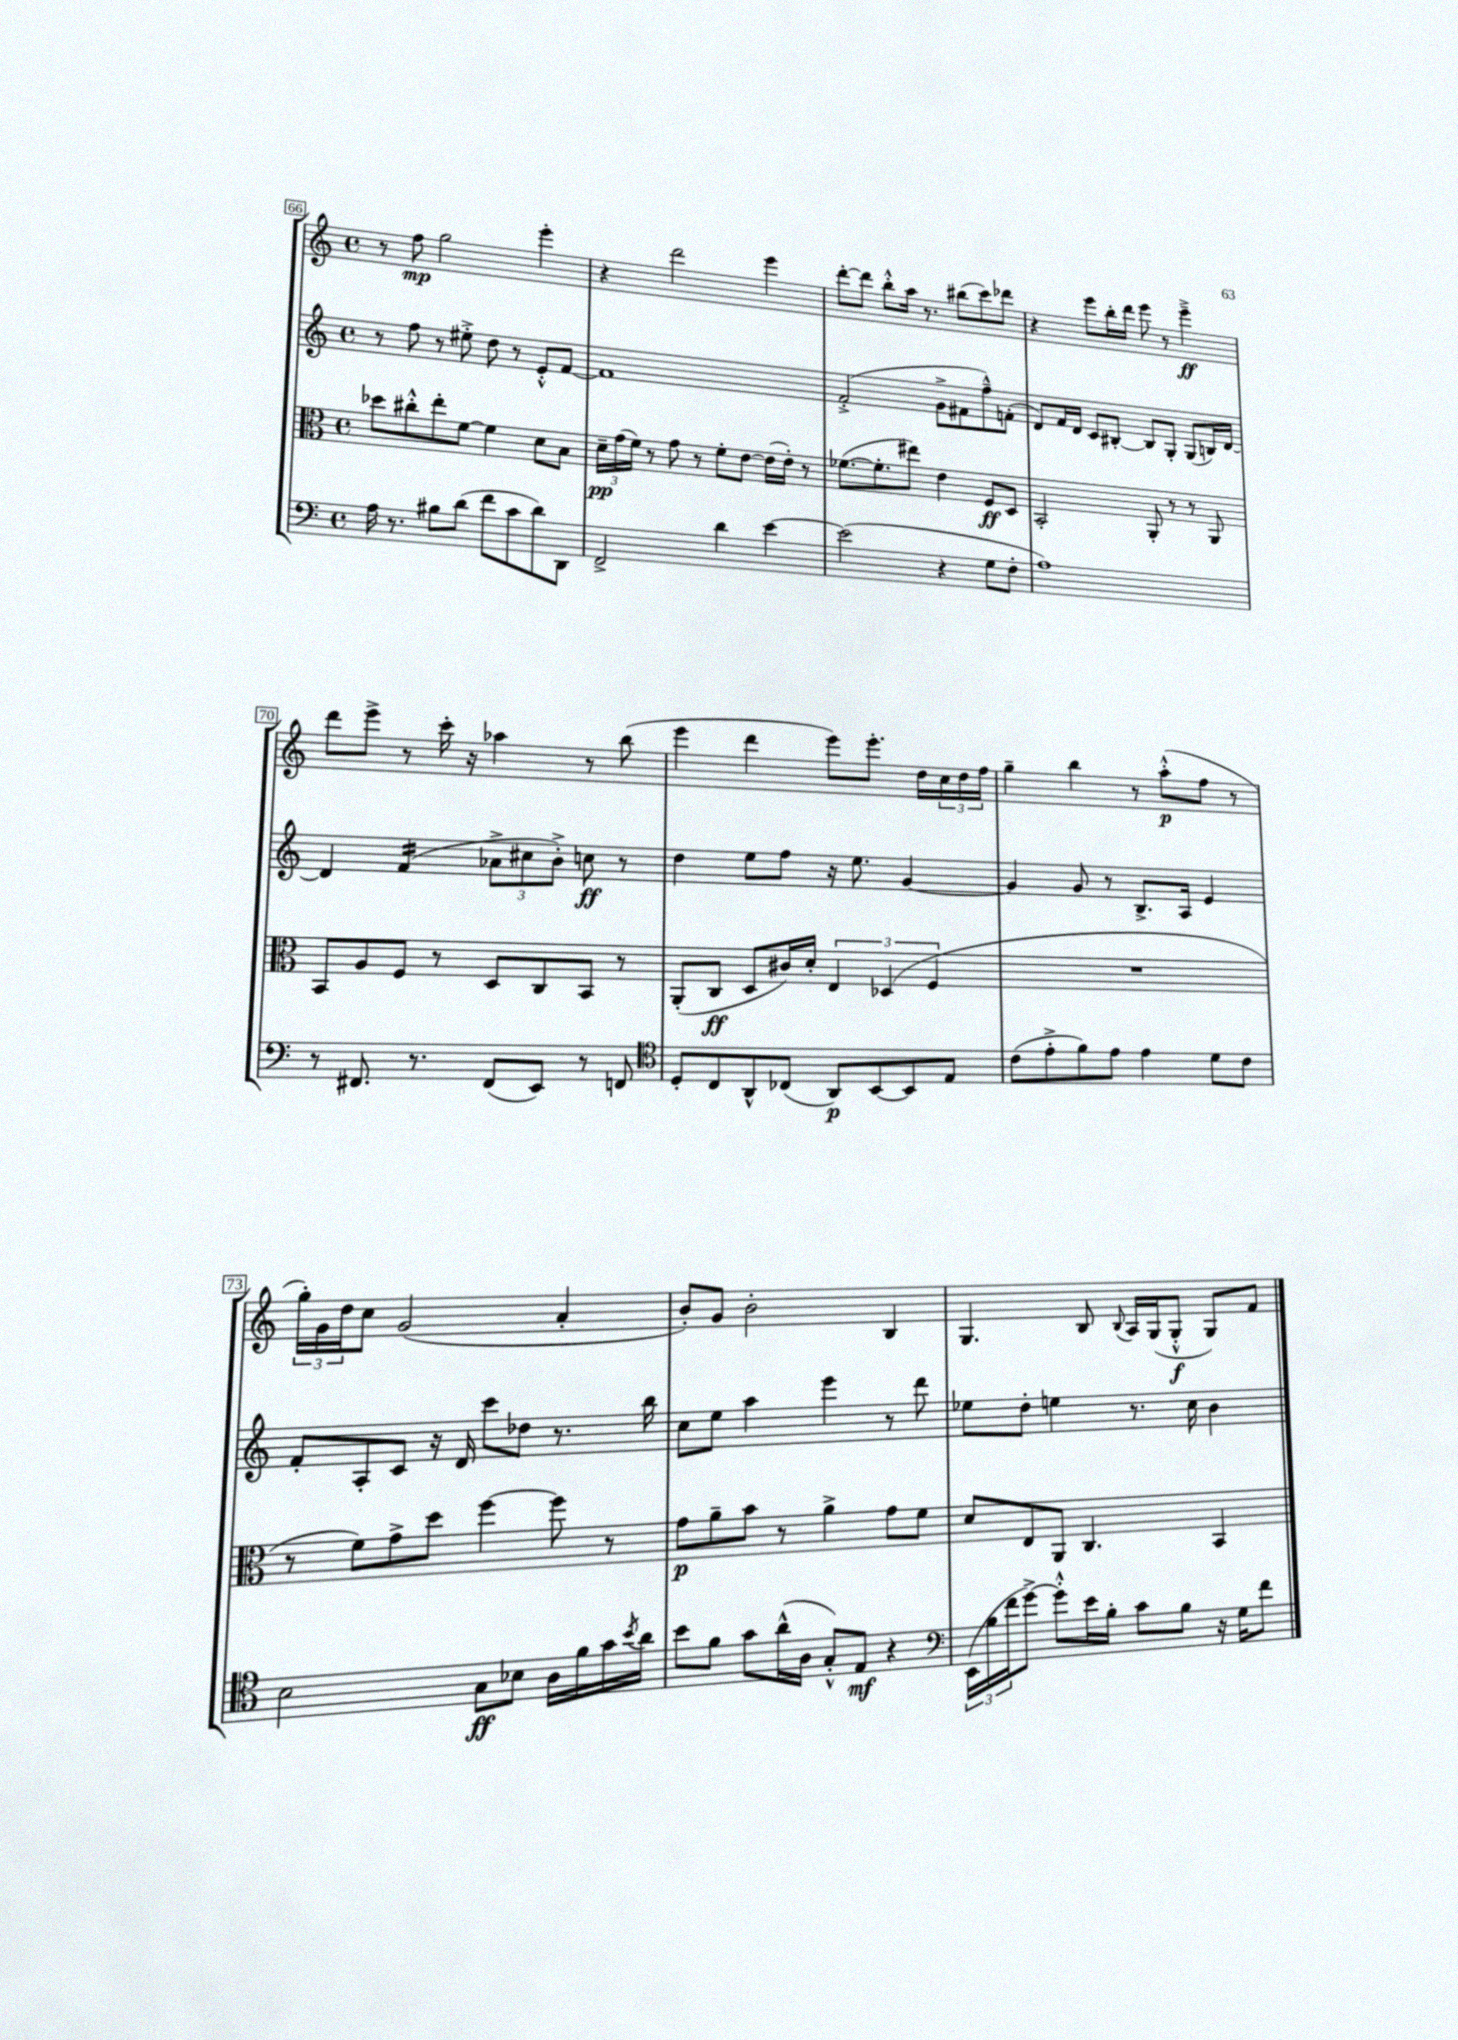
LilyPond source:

<<
\new StaffGroup <<
\new Staff = "s0" {
    \clef treble \key c \major \defaultTimeSignature \time 4/4
    r8 f''8\mp g''2 e'''4-. |
    r4 d'''2 e'''4 |
    d'''8~-. d'''8 b''8-.-^ a''16 r8. bis''8( c'''8) des'''8 |
    r4 e'''8 b''16-. d'''16 e'''8 r8 e'''4--->\ff |
    d'''8 e'''8-> r8 c'''16-. r16 aes''4 r8 b''8( |
    e'''4 d'''4 e'''8) e'''8.-. d''16 \tuplet 3/2 { c''16 d''16 f''16 } |
    g''4-- b''4 r8 a''8-.-^\p( f''8 r8 |
    \tuplet 3/2 { g''16-.) g'16 d''16 } c''8 g'2( a'4-. |
    b'8-.) g'8 b'2-. b4 |
    g4. b8 \appoggiatura { b8 } a16 g16( g8-.-^\f g8) f'8 \bar "|." |
}
\new Staff = "s1" {
    \clef treble \key c \major \defaultTimeSignature \time 4/4
    r8 f''8 r8 eis''8-.-> d''8 r8 e'8-.-^ f'8~ |
    f'1 |
    f'2-.->( g'8-> fis'8 f''8---^) f'8-.( |
    d'8) f'16 d'16 c'8 bis8~-. bis8 g8-. g8( b16) d'16~ |
    d'4 f'4:16( \tuplet 3/2 { aes'8-> cis''8 b'8-.->) } c''8\ff r8 |
    d''4 e''8 f''8 r16 e''8. g'4~ |
    g'4 g'8 r8 b8.-> a16 e'4 |
    f'8-. a8-. c'8 r16 d'16 c'''8 des''8 r8. b''16 |
    c''8 e''8 a''4 e'''4 r8 d'''8 |
    ees''8 d''8-. e''4 r8. c''16 b'4 \bar "|." |
}
\new Staff = "s2" {
    \clef alto \key c \major \defaultTimeSignature \time 4/4
    des''8 cis''8-.-^ e''8-. f'8~ f'4 d'8 b8 |
    \tuplet 3/2 { d'16--\pp g'16( f'16) } r8 g'8 r8 f'8-. e'8~ e'16( e'16-.) r8 |
    fes'8.~( fes'8.-. eis''8) e'4 f8\ff d8 |
    b,2-. a,8-. r8 r8 a,8 |
    b,8 a8 f8 r8 d8 c8 b,8 r8 |
    a,8-.( c8\ff d8 cis'16) d'16-. \tuplet 3/2 { e4 des4( f4 } |
    R1 |
    r8 f'8) g'8-> d''8 f''4~ f''8 r8 |
    g'8\p a'8-- b'8 r8 a'4-> g'8 f'8 |
    d'8 e8 a,8 c4. b,4 \bar "|." |
}
\new Staff = "s3" {
    \clef bass \key c \major \defaultTimeSignature \time 4/4
    a16 r8. bis8 d'8( f'8 c'8 d'8) d,8 |
    f,2-> d'4 e'4~ |
    e'2( r4 g8 f8-. |
    a1) |
    r8 fis,8. r8. fis,8( e,8) r8 f,8 |
    \clef tenor d8-. c8 a,8-^ ces8( a,8\p) b,8~ b,8 e8 |
    c'8( e'8-.-> f'8) e'8 e'4 d'8 c'8 |
    b2 g8\ff bes8 a16 f'16 g'16 \acciaccatura { b'8 } a'16 |
    b'8 f'8 g'8 a'16-^( a16 g8-.-^) e8\mf r4 |
    \clef bass \tuplet 3/2 { e,16( b16 f'16 } g'8~->) g'8-.-^ e'16 b16-. c'8 b8 r16 g16 f'8 \bar "|." |
}
>>
>>
\layout { \context { \Score currentBarNumber = #66 \override BarNumber.stencil = #(make-stencil-boxer 0.1 0.3 ly:text-interface::print) } }
